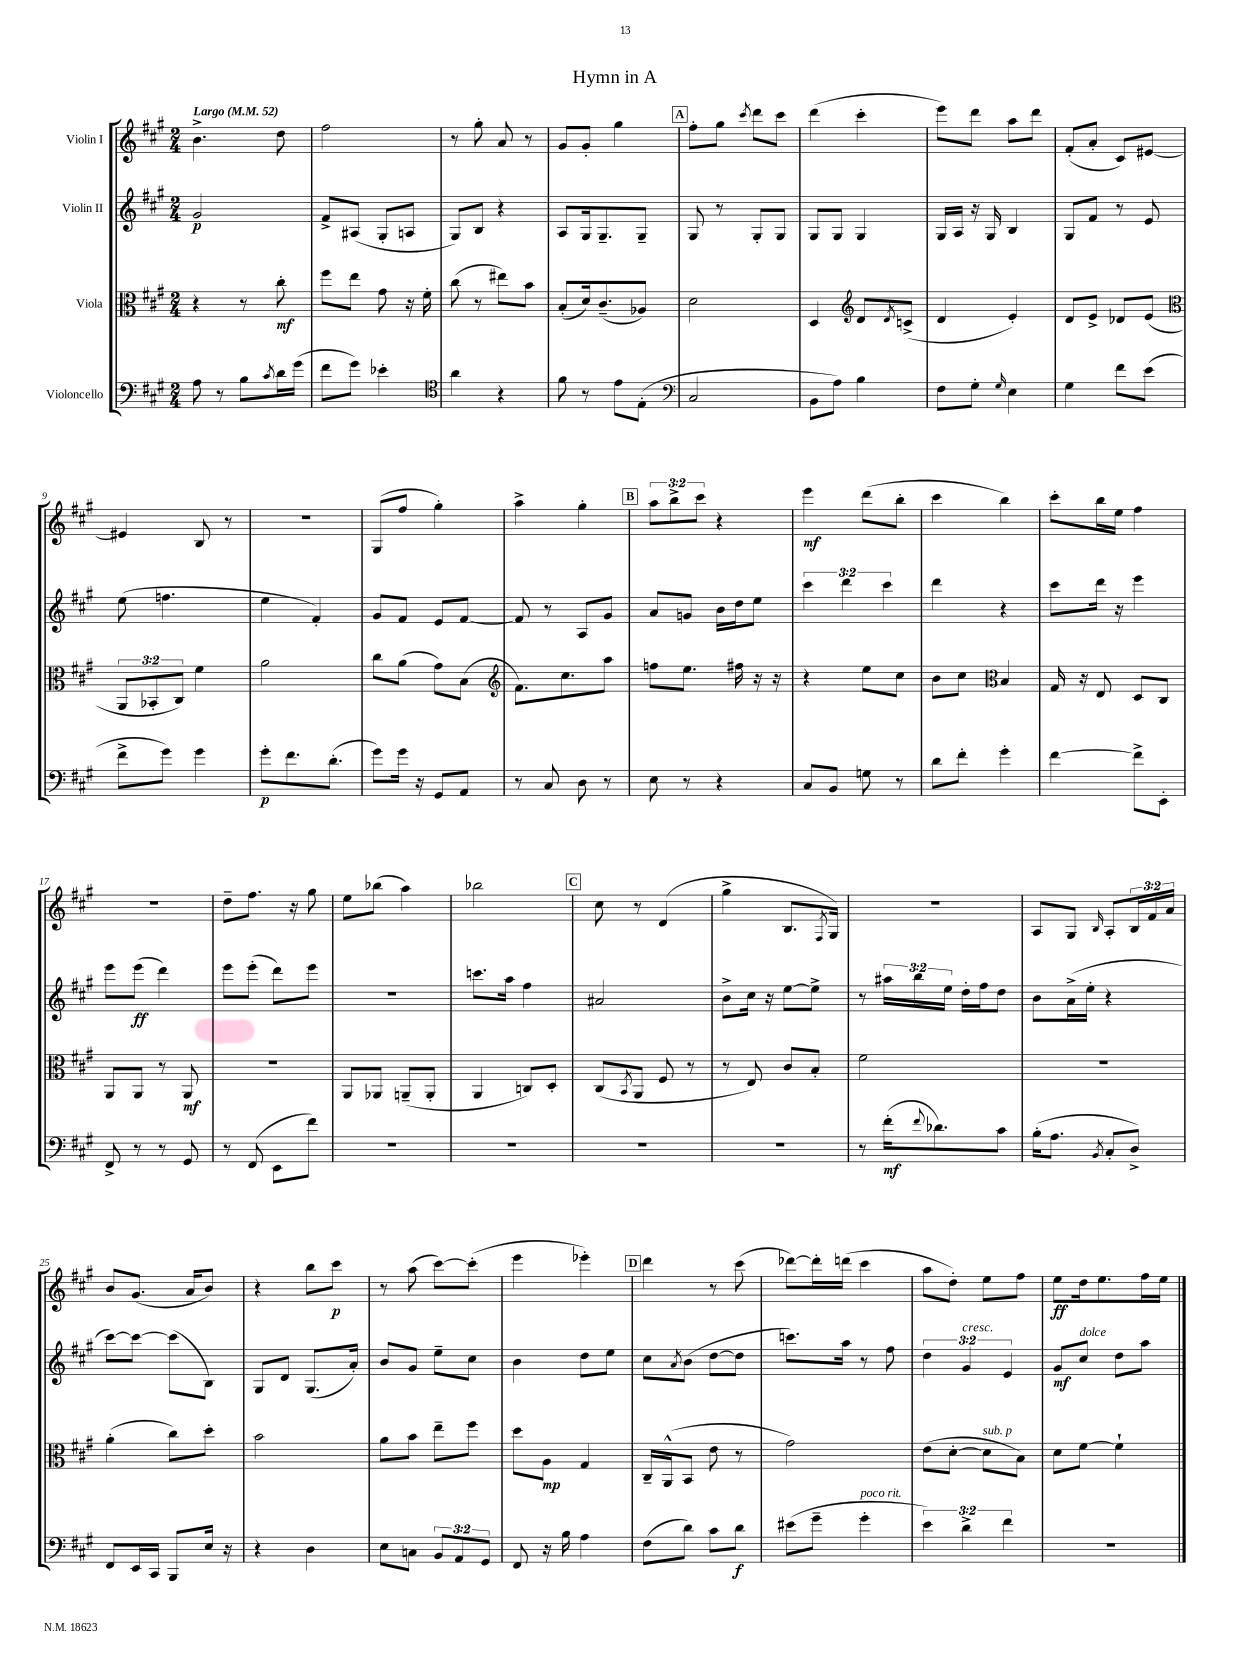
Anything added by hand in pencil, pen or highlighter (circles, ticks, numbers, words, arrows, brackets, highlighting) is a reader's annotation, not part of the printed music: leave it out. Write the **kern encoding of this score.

**kern	**dynam	**kern	**dynam	**kern	**dynam	**kern	**dynam
*part4	*part4	*part3	*part3	*part2	*part2	*part1	*part1
*staff4	*staff4	*staff3	*staff3	*staff2	*staff2	*staff1	*staff1
*I"Violoncello	*	*I"Viola	*	*I"Violin II	*	*I"Violin I	*
*clefF4	*	*clefC3	*	*clefG2	*	*clefG2	*
*k[f#c#g#]	*	*k[f#c#g#]	*	*k[f#c#g#]	*	*k[f#c#g#]	*
*M2/4	*	*M2/4	*	*M2/4	*	*M2/4	*
*MM52	*	*MM52	*	*MM52	*	*MM52	*
=1	=1	=1	=1	=1	=1	=1	=1
!	!	!	!	!	!	!LO:TX:a:B:t=Largo	!
8A\	.	4r	.	2g#/	p	4.b^\	.
8r	.	.	.	.	.	.	.
8B\L	.	8r	.	.	.	.	.
8qc#/	.	.	.	.	.	.	.
16d\L	.	8cc#'\	mf	.	.	8dd\	.
(16g#\JJ	.	.	.	.	.	.	.
=2	=2	=2	=2	=2	=2	=2	=2
8f#\L	.	8ff#\L	.	8f#^/L	.	2ff#\	.
8g#\J)	.	8ee\J	.	(8A#X/J	.	.	.
4e-X'\	.	8g#\	.	8G#'/L	.	.	.
.	.	16r	.	8An/J	.	.	.
.	.	16f#'\	.	.	.	.	.
=3	=3	=3	=3	=3	=3	=3	=3
*clefC4	*	*	*	*	*	*	*
4a\	.	(8cc#\	.	8G#/L)	.	8r	.
.	.	8r	.	8B/J	.	8gg#'\	.
4r	.	8ee#X\L)	.	4r	.	8a/	.
.	.	8b\J	.	.	.	8r	.
=4	=4	=4	=4	=4	=4	=4	=4
8f#\	.	(8B'/L	.	8A/L	.	8g#/L	.
8r	.	16d/k)	.	16G#/k	.	8g#'/J	.
.	.	(8.c#~/	.	8.G#~/	.	.	.
8e\L	.	.	.	.	.	4gg#\	.
(8E'\J	.	8A-X/J)	.	8G#~/J	.	.	.
!!LO:REH:place=s1:t=A
=5	=5	=5	=5	=5	=5	=5	=5
*clefF4	*	*	*	*	*	*	*
2C#/	.	2d\	.	8G#/	.	8ff#'\L	.
.	.	.	.	8r	.	8gg#\J	.
.	.	.	.	.	.	8qccc#/	.
.	.	.	.	8G#'/L	.	8ddd\L	.
.	.	.	.	8G#/J	.	8ccc#\J	.
=6	=6	=6	=6	=6	=6	=6	=6
8BB\L	.	4D/	.	8G#/L	.	(4ddd\	.
8A\J)	.	.	.	8G#/J	.	.	.
*	*	*clefG2	*	*	*	*	*
4B\	.	8d/L	.	4G#/	.	4ccc#'\	.
.	.	8qd/	.	.	.	.	.
.	.	(8cn^/J	.	.	.	.	.
=7	=7	=7	=7	=7	=7	=7	=7
8F#\L	.	4d/	.	16G#/LL	.	8eee\L)	.
.	.	.	.	16A/JJ	.	.	.
8G#'\J	.	.	.	16r	.	8ddd\J	.
.	.	.	.	16G#/	.	.	.
16qqG#/	.	.	.	.	.	.	.
4E\	.	4e'/)	.	4B/	.	8aa\L	.
.	.	.	.	.	.	8ddd\J	.
=8	=8	=8	=8	=8	=8	=8	=8
4G#\	.	8d/L	.	8G#/L	.	(8f#'/L	.
.	.	8e^/J	.	8f#/J	.	8a'/J	.
8f#\L	.	8d-X/L	.	8r	.	8c#/L)	.
(8e\J	.	(8e/J	.	8e/	.	[8e#X/J	.
!!LO:LB:g=z
=9	=9	=9	=9	=9	=9	=9	=9
*	*	*clefC3	*	*	*	*	*
8f#^\L	.	12AA/L	.	(8ee\	.	4e#X/]	.
.	.	12BB-X'/	.	.	.	.	.
8g#\J)	.	.	.	4.ffn\	.	.	.
.	.	12C#/J)	.	.	.	.	.
4g#\	.	4f#\	.	.	.	8B/	.
.	.	.	.	.	.	8r	.
=10	=10	=10	=10	=10	=10	=10	=10
8g#'\L	p	2a\	.	4ee\	.	2r	.
8.f#\	.	.	.	.	.	.	.
.	.	.	.	4f#'/)	.	.	.
(8.d'\J	.	.	.	.	.	.	.
=11	=11	=11	=11	=11	=11	=11	=11
8g#\L)	.	8cc#\L	.	8g#/L	.	(8G#/L	.
16g#\Jk	.	(8a\J	.	8f#/J	.	8ff#/J	.
16r	.	.	.	.	.	.	.
8GG#/L	.	8g#\L)	.	8e/L	.	4gg#'\)	.
8AA/J	.	(8B\J	.	[8f#/J	.	.	.
=12	=12	=12	=12	=12	=12	=12	=12
*	*	*clefG2	*	*	*	*	*
8r	.	8.f#\L)	.	8f#/]	.	4aa^\	.
8C#/	.	.	.	8r	.	.	.
.	.	8.cc#\	.	.	.	.	.
8D\	.	.	.	8A/L	.	4gg#'\	.
8r	.	8aa\J	.	8g#/J	.	.	.
!!LO:REH:place=s1:t=B
=13	=13	=13	=13	=13	=13	=13	=13
8E\	.	8ffn\L	.	8a/L	.	12aa\L	.
.	.	.	.	.	.	12bb^\	.
8r	.	8.ee\J	.	8gn/J	.	.	.
.	.	.	.	.	.	12ccc#\J	.
4r	.	.	.	16b\LL	.	4r	.
.	.	16ff#X\	.	16dd\J	.	.	.
.	.	16r	.	8ee\J	.	.	.
.	.	16r	.	.	.	.	.
=14	=14	=14	=14	=14	=14	=14	=14
8C#/L	.	4r	.	6ccc#\	.	4eee\	mf
8BB/J	.	.	.	.	.	.	.
.	.	.	.	6ddd\	.	.	.
8Gn\	.	8ee\L	.	.	.	(8ddd\L	.
.	.	.	.	6ccc#\	.	.	.
8r	.	8cc#\J	.	.	.	8bb'\J	.
=15	=15	=15	=15	=15	=15	=15	=15
8d\L	.	8b\L	.	4ddd\	.	4ccc#\	.
8f#'\J	.	8cc#\J	.	.	.	.	.
*	*	*clefC3	*	*	*	*	*
4g#'\	.	4B/	.	4r	.	4bb\)	.
=16	=16	=16	=16	=16	=16	=16	=16
[4f#\	.	16G#/	.	8ccc#\L	.	8ccc#'\L	.
.	.	16r	.	.	.	.	.
.	.	8E/	.	16ddd\Jk	.	16bb\L	.
.	.	.	.	16r	.	16ee\JJ	.
8f#^\L]	.	8D/L	.	4eee\	.	4ff#\	.
8EE'\J	.	8C#/J	.	.	.	.	.
!!LO:LB:g=z
=17	=17	=17	=17	=17	=17	=17	=17
8FF#^/	.	8AA/L	.	8eee\L	.	2r	.
8r	.	8AA/J	.	(8eee\J	ff	.	.
8r	.	8r	.	4ddd\)	.	.	.
8GG#/	.	8AA/	mf	.	.	.	.
=18	=18	=18	=18	=18	=18	=18	=18
8r	.	2r	.	8eee\L	.	8dd~\L	.
(8FF#/	.	.	.	(8eee'\J	.	8.ff#\J	.
8EE\L	.	.	.	8ddd\L)	.	.	.
.	.	.	.	.	.	16r	.
8f#\J)	.	.	.	8eee\J	.	8gg#\	.
=19	=19	=19	=19	=19	=19	=19	=19
2r	.	8AA/L	.	2r	.	8ee\L	.
.	.	8AA-X/J	.	.	.	(8bb-X\J	.
.	.	(8AAn~/L	.	.	.	4aa\)	.
.	.	8AA'/J	.	.	.	.	.
=20	=20	=20	=20	=20	=20	=20	=20
2r	.	4AA/	.	8.cccn\L	.	2bb-X\	.
.	.	.	.	16aa\Jk	.	.	.
.	.	8Cn/L)	.	4ff#\	.	.	.
.	.	8D'/J	.	.	.	.	.
!!LO:REH:place=s1:t=C
=21	=21	=21	=21	=21	=21	=21	=21
2r	.	(8C#/L	.	2a#X/	.	8cc#\	.
.	.	8qBB/	.	.	.	.	.
.	.	8AA/J	.	.	.	8r	.
.	.	8F#/	.	.	.	(4d/	.
.	.	8r	.	.	.	.	.
=22	=22	=22	=22	=22	=22	=22	=22
2r	.	8r	.	8b^\L	.	4gg#^\	.
.	.	8E/)	.	16cc#\Jk	.	.	.
.	.	.	.	16r	.	.	.
.	.	8c#/L	.	[8ee\L	.	8.B/L	.
.	.	8B'/J	.	8ee^\J]	.	.	.
.	.	.	.	.	.	8qF#/	.
.	.	.	.	.	.	16G#/Jk)	.
=23	=23	=23	=23	=23	=23	=23	=23
8r	.	2f#\	.	8r	.	2r	.
(16f#'\KL	mf	.	.	24aa#X\LL	.	.	.
.	.	.	.	24bb\	.	.	.
8qqf#/	.	.	.	.	.	.	.
8.d-X\)	.	.	.	.	.	.	.
.	.	.	.	24ee\JJ	.	.	.
.	.	.	.	16dd'\LL	.	.	.
.	.	.	.	16ff#\J	.	.	.
8c#\J	.	.	.	8dd\J	.	.	.
=24	=24	=24	=24	=24	=24	=24	=24
(16B'\KL	.	2r	.	8b\L	.	8A/L	.
8.A\J	.	.	.	.	.	.	.
.	.	.	.	(16a^\L	.	8G#/J	.
.	.	.	.	16ee'\JJ	.	.	.
8qBB/	.	.	.	.	.	16qqB/	.
8C#'/L	.	.	.	4r	.	8A'/L	.
8D^/J)	.	.	.	.	.	24B/L	.
.	.	.	.	.	.	24f#/	.
.	.	.	.	.	.	24a/JJ	.
!!LO:LB:g=z
=25	=25	=25	=25	=25	=25	=25	=25
8FF#/L	.	(4a'\	.	[8ccc#\L)	.	8b/L	.
16EE/L	.	.	.	8ccc#\J_	.	(8.g#/J	.
16CC#/JJ	.	.	.	.	.	.	.
8BBB/L	.	8cc#\L)	.	(8ccc#\L]	.	.	.
.	.	.	.	.	.	16a/KL	.
16E/Jk	.	8dd'\J	.	8B\J)	.	8b/J)	.
16r	.	.	.	.	.	.	.
=26	=26	=26	=26	=26	=26	=26	=26
4r	.	2b\	.	8G#/L	.	4r	.
.	.	.	.	8d/J	.	.	.
4D\	.	.	.	(8.G#/L	.	8bb\L	.
.	.	.	.	.	.	8ccc#\J	p
.	.	.	.	16a'/Jk)	.	.	.
=27	=27	=27	=27	=27	=27	=27	=27
8E\L	.	8a\L	.	8b/L	.	8r	.
8Cn\J	.	8b\J	.	8g#/J	.	(8aa\	.
12BB/L	.	8ee~\L	.	8ee~\L	.	[8ccc#\L)	.
12AA/	.	.	.	.	.	.	.
.	.	8ff#\J	.	8cc#\J	.	(8ccc#'\J]	.
12GG#/J	.	.	.	.	.	.	.
=28	=28	=28	=28	=28	=28	=28	=28
8FF#/	.	8dd\L	.	4b\	.	4eee\	.
16r	.	8A\J	mp	.	.	.	.
16B\	.	.	.	.	.	.	.
4A\	.	4G#/	.	8dd\L	.	4eee-X'\)	.
.	.	.	.	8ee\J	.	.	.
!!LO:REH:place=s1:t=D
=29	=29	=29	=29	=29	=29	=29	=29
(8F#\L	.	16C#~/LL	.	8cc#\L	.	4ddd\	.
.	.	(16AA^^/J	.	.	.	.	.
.	.	.	.	8qa/	.	.	.
8d\J)	.	8BB/J	.	(8b\J	.	.	.
8c#\L	.	8e\	.	[8dd\L	.	8r	.
8d\J	f	8r	.	8dd\J]	.	(8ccc#\	.
=30	=30	=30	=30	=30	=30	=30	=30
(8e#X\L	.	2g#\)	.	8.cccn\L)	.	[8ddd-X\L)	.
8g#~\J	.	.	.	.	.	16ddd-'\L]	.
.	.	.	.	16aa\Jk	.	(16dddn\JJ	.
!LO:TX:a:i:t=poco rit.	!	!	!	!	!	!	!
4g#'\	.	.	.	8r	.	4ccc#\	.
.	.	.	.	8ff#\	.	.	.
=31	=31	=31	=31	=31	=31	=31	=31
6e\)	.	(8e\L	.	6dd\	.	8aa\L	.
.	.	[8d'\J	.	.	.	8dd'\J)	.
!	!	!	!	!LO:TX:a:i:t=cresc.	!	!	!
6d^\	.	.	.	6g#/	.	.	.
!	!	!LO:TX:a:i:t=sub. p	!	!	!	!	!
.	.	8d\L]	.	.	.	8ee\L	.
6f#\	.	.	.	6e/	.	.	.
.	.	8B\J)	.	.	.	8ff#\J	.
=32	=32	=32	=32	=32	=32	=32	=32
2r	.	8d\L	.	8g#/L	mf	8ee\L	ff
!	!	!	!	!LO:TX:a:i:t=dolce	!	!	!
.	.	[8f#\J	.	8cc#/J	.	16dd\k	.
.	.	.	.	.	.	8.ee\	.
.	.	4f#`\]	.	8dd\L	.	.	.
.	.	.	.	8aa\J	.	16ff#\L	.
.	.	.	.	.	.	16ee\JJ	.
==	==	==	==	==	==	==	==
*-	*-	*-	*-	*-	*-	*-	*-
